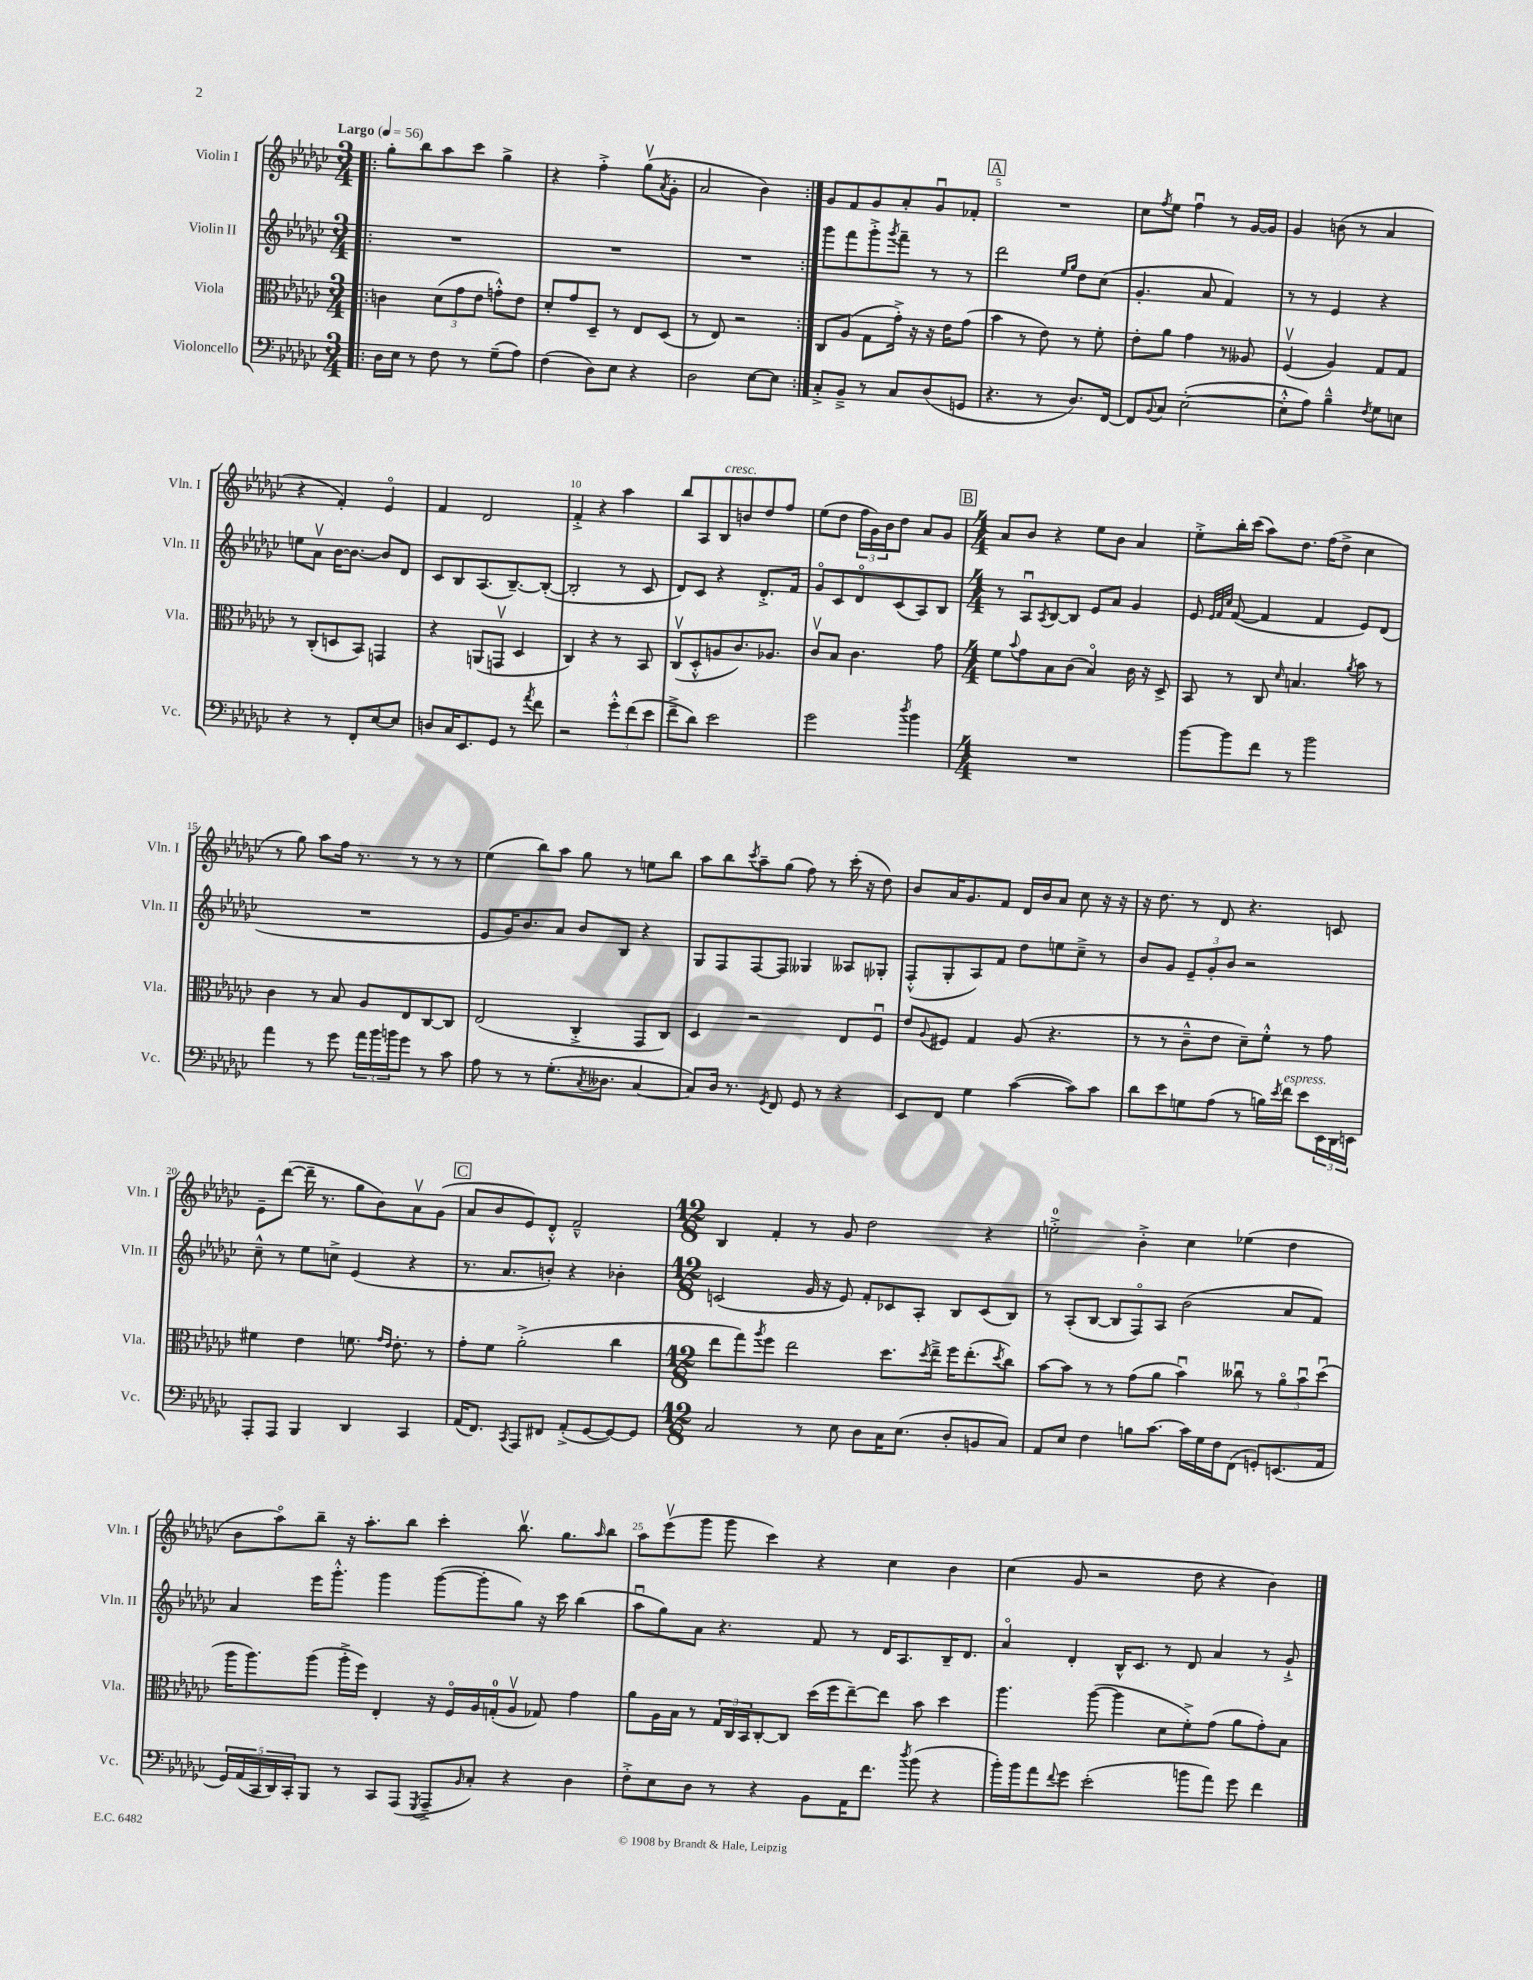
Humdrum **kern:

**kern	**kern	**kern	**kern
*staff4	*staff3	*staff2	*staff1
*clefF4	*clefC3	*clefG2	*clefG2
*k[b-e-a-d-g-c-]	*k[b-e-a-d-g-c-]	*k[b-e-a-d-g-c-]	*k[b-e-a-d-g-c-]
*M3/4	*M3/4	*M3/4	*M3/4
*MM56	*MM56	*MM56	*MM56
=!|:	=!|:	=!|:	=!|:
16D-	4c	2.r	8gg-'
16E-	.	.	.
8r	.	.	8bb-
8F	(12d-	.	8aa-
.	12g-	.	.
8r	.	.	8ccc-
.	12e-	.	.
(8G-~	8g'^^)	.	4gg-^
8A-)	8e-	.	.
=	=	=	=
(4F	8d-'	2.r	4r
.	8g-	.	.
8D-)	8D-~	.	4ff'^
8E-	8r	.	.
4r	8E-	.	(8gg-v
.	.	.	8qa-
.	(8D-	.	8g-'
=	=	=	=
2D-	8r	2.r	2a-
.	8E-)	.	.
.	2r	.	.
[8E-	.	.	4b-)
8E-]	.	.	.
=:|!	=:|!	=:|!	=:|!
8C-'^	8C-	8ggg-	8g-
8BB-~^	(8A-	8fff	8f
8r	8G-	8ggg-'^	8g-
.	.	8qggg-	.
8C-	16g-'^)	8fff~	8a-'
.	16r	.	.
(8D-	16r	8r	8g-u
.	16e-	.	.
8GG	(8g-	8r	8f-'
=	=	=	=
4.r	4b-	2ddd-	2.r
.	8r	.	.
8r	8e-)	.	.
.	.	16qqee-	.
.	.	16qqgg-	.
8.D-)	8r	8dd-	.
.	8f'	(8cc-	.
[16FF	.	.	.
=	=	=	=
8FF]	8e-'	4.g-'	8cc-
8qqBB-	.	.	8qff
8C-	8a-	.	8ee-
([2E-'	4g-	.	4ffu
.	.	8a-	.
.	8r	4f)	8r
.	8A--	.	[16g-
.	.	.	16g-]
=	=	=	=
8E-'^^]	(4Fv	8r	4g-
8A-)	.	8r	.
4B-~^^	4A-)	4e-	(8b
.	.	.	8r
8qF	.	.	.
8G-	8G-	4r	4a-
8E	8G-	.	.
=	=	=	=
4r	8r	8ee	4r
.	(8C-'	8a-v	.
8r	8D	[16b-	4f')
.	.	8.b-_	.
8FF'	8BB-)	.	.
[8E-	4GG	8b-]	4e-o
8E-]	.	8d-	.
=	=	=	=
8D	4r	8c-	4f
16C-	.	8B-	.
8.EE-	.	.	.
.	(8AA	(8.A-	2d-
8GG-	8GGv	.	.
.	.	[8.B-~)	.
8r	4D-	.	.
8qa-	.	.	.
8f	.	(8B-'_	.
=	=	=	=
2r	4C-)	2B-']	4f'^
.	4r	.	4r
12g-'^^	8r	8r	4aa-
(12f	.	.	.
.	8BB-	8c-	.
12e-	.	.	.
=	=	=	=
8f~^	(8C-v	8d-)	8bb-
8d-)	8D-'^^	8c-	8A-
2e-	8A	4r	8B-
.	8.c-)	.	8b
.	.	8.d-'^	8dd-
.	8.A-	.	.
.	.	.	8ff
.	.	16f	.
=	=	=	=
2g-	8c-v	8g-o	(8ee-
.	8B-	8c-	8dd-
.	4.c-	8d-o	24ff
.	.	.	24g-)
.	.	.	24b-
.	.	(8c-	8dd-
8qdd-	.	.	.
4b-	.	8A-)	8a-
.	8g-	8B-	8g-
=	=	=	=
*M4/4	*M4/4	*M4/4	*M4/4
1r	8f	8r	8a-
.	8qqb-	.	.
.	8g-	8A-u	8b-
.	.	8qA-	.
.	8B-	[8B-	4r
.	(8c-	8B-]	.
.	4B-o)	8e-	8ee-
.	.	8a-	8b-
.	16c-	4g-	4a-
.	16r	.	.
.	8D-^	.	.
=	=	=	=
[8b-	8BB-	8e-	8ee-'^
.	.	32qqe-	.
.	.	32qqf	.
.	.	32qqcc-	.
8b-]	8r	([8f	16bb-'
.	.	.	(16ccc-
8f	8C-	4f]	8aa-)
.	16qqd-	.	.
8r	4.B	.	8.dd-
2b-	.	4f	.
.	.	.	(16ff
.	.	.	8dd-^
.	8qa-	.	.
.	8b-	8e-)	4cc-
.	8r	(8d-	.
=	=	=	=
4a-	4c-	1r	8r
.	.	.	8gg-)
8r	8r	.	8aa-
8g-	8B-	.	16ff
.	.	.	8.r
24a-	8A-	.	.
24b-	.	.	.
24b	.	.	.
8g-	8E-	.	8r
8r	[8C-	.	8r
8c-	8C-]	.	8r
=	=	=	=
8A-	(2E-	8e-	(4ee-
8r	.	16g-)	.
.	.	8.b-	.
8r	.	.	8bb-)
(8.G-'	.	8a-	8aa-
.	4C-'^	8b-	8gg-
8qC-	.	.	.
8.D--	.	.	.
.	.	8B-	8r
[4C-	8GG-	4r	8ee
.	8C-)	.	8bb-
=	=	=	=
8C-])	4D-	8G-	8aa-
16D-	.	8F	8bb-
8.r	.	.	.
.	.	.	8qccc-
.	2r	[8F	8aa-~
8qGG-	.	.	.
8FF	.	8F]	(8gg-
8GG-	.	4G--	8ff)
8r	.	.	8r
4r	8E-	8A--	(16ccc-'
.	.	.	16r
.	8Fu	8G-'	8dd-)
=	=	=	=
8EE-	8e-	(8F'^^	8b-
.	8qqA-	.	.
8FF	8F#	8G-'	16a-
.	.	.	8.g-
4G-	4G-	8A-)	.
.	.	8f	8f
([4c-	(8A-	8dd-	16d-
.	.	.	16b-
.	4.r	8ee	8a-
8c-])	.	8cc-~^	8cc-
8c-	.	8r	16r
.	.	.	16r
=	=	=	=
8d-	8r	8b-	16r
.	.	.	8.dd-
8e-	8r	8g-	.
8G	8c-~^^	12e-~	8r
.	.	12g-'	.
(8A-	8e-	.	8d-
.	.	12b-	.
8r	8d-~)	2r	4.r
16B)	8f'^^	.	.
8qe-	.	.	.
16f	.	.	.
8e-	8r	.	.
24EE-	8g-	.	8c
24DD-	.	.	.
24EE	.	.	.
=	=	=	=
8AAA-'	4f#	8cc-~^^	8e-~
8AAA-	.	8r	([8ddd-
4BBB-	4e-	8ee-	16ddd-~]
.	.	.	8.r
.	.	8cc^	.
4DD-	8.f	(4e-	8gg-
.	.	.	8b-)
.	16qqg-	.	.
.	16qqe-	.	.
.	8.e-'	.	.
4CC-	.	4r	8a-v
.	8r	.	(8g-
=	=	=	=
(16AA-	8g-'	8.r	8a-
8.FF)	.	.	.
.	8f	.	8b-
.	.	8.a-	.
8qCC-	.	.	.
8AAA-	(2a-'^	.	8e-)
8FF#	.	8b')	8d-'^^
(8AA-'^	.	4r	2f~^^
[8GG-	.	.	.
8GG-_)	4cc-	4b-'	.
8GG-]	.	.	.
=	=	=	=
*M12/8	*M12/8	*M12/8	*M12/8
2C-	8ee-	(2c	4B-
.	8gg-)	.	.
.	8qaa-	.	.
.	8ff	.	4f'
.	2ee-	.	.
8r	.	16g-	8r
.	.	16r	.
8E-	.	8e-)	8g-
8D-	.	8f'	2dd-
16C-	8.dd-	8c-	.
(8.E-	.	.	.
.	.	8A-'	.
.	8qdd-	.	.
.	16ee-~^	.	.
8D-'	16ff	8B-	.
.	(8.ee-'	.	.
8BB	.	(8c-	4r
.	8qdd-	.	.
8C-)	8cc-)	8B-)	.
=	=	=	=
8AA-	[8b-	8r	2ee'^
8E-	8b-]	(8A-'	.
4F	8r	[8B-	.
.	8r	8B-]	.
8B	(8g-	8Fo)	4b-'^
[8.c-	8a-	8A-	.
.	4b-u)	(2b-	4cc-
16c-]	.	.	.
16G-	.	.	.
16F	.	.	.
(8FF	8cc--u	.	(4ee-
8GG')	8r	.	.
(8.EE	12a-o	8a-	4dd-
.	12b-u	.	.
.	.	8f)	.
.	(12dd-u	.	.
16AA-	.	.	.
=	=	=	=
20GG-)	16aa-	4a-	8b-
(20AA-	.	.	.
.	8.aa-)	.	.
20CC-	.	.	.
.	.	.	8aa-o)
20DD-)	.	.	.
20CC-'	.	.	.
8BBB-	(8aa-	16eee-	8bb-~
.	.	8.ggg-'^^	.
8r	16aa-'^	.	16r
.	16ff)	.	8.aa-'
8CC-	4E-'	4ggg-	.
(8AAA-	.	.	8bb-
8qGGG-	.	.	.
8AAA-~^	16r	([8ggg-	4ccc-'
.	16Fo	.	.
16qqBB-	.	.	.
8C-')	16A-	8ggg-']	.
.	(16G'	.	.
4r	8A-v	8gg-)	8.bb-v
.	8G-)	16r	.
.	.	16ccc-	8.gg-
4D-	4g-	(4bb-	.
.	.	.	16qqaa-
.	.	.	8bb-
=	=	=	=
8F'^	8a-	8aa-u	8aa-
8E-	16A-	8gg-)	(8eee-v
.	16B-	.	.
8D-	8r	8a-	8ggg-
8r	24G-	4.r	8ggg-
.	24C-	.	.
.	24BB-	.	.
4r	[8C-'	.	4ccc-)
.	8C-]	.	.
8BB-	(16dd-	8f	4r
.	16ff	.	.
16AA-	[8ee-~)	8r	.
8.f	.	.	.
.	8ee-]	16d-	4cc-
.	.	8.A-	.
8qdd-	.	.	.
(8b-	8b-	.	.
4r	4dd-	16B-~	4b-
.	.	8.d-	.
=	=	=	=
16b-')	4.aa-	4a-o	(4cc-
16b-	.	.	.
8a-	.	.	.
8qqf	.	.	.
8g-	.	4d-'	8g-
(2e-'	([8aa-	.	2r
.	4aa-]	16B-^^	.
.	.	8.c-	.
.	8d-	8r	.
8b	8f'^)	8d-	8dd-
8a-)	(8g-	4a-	4r
8g-	8a-	.	.
4f	8g-')	8r	4b-)
.	8B-	8g-`^	.
==	==	==	==
*-	*-	*-	*-
